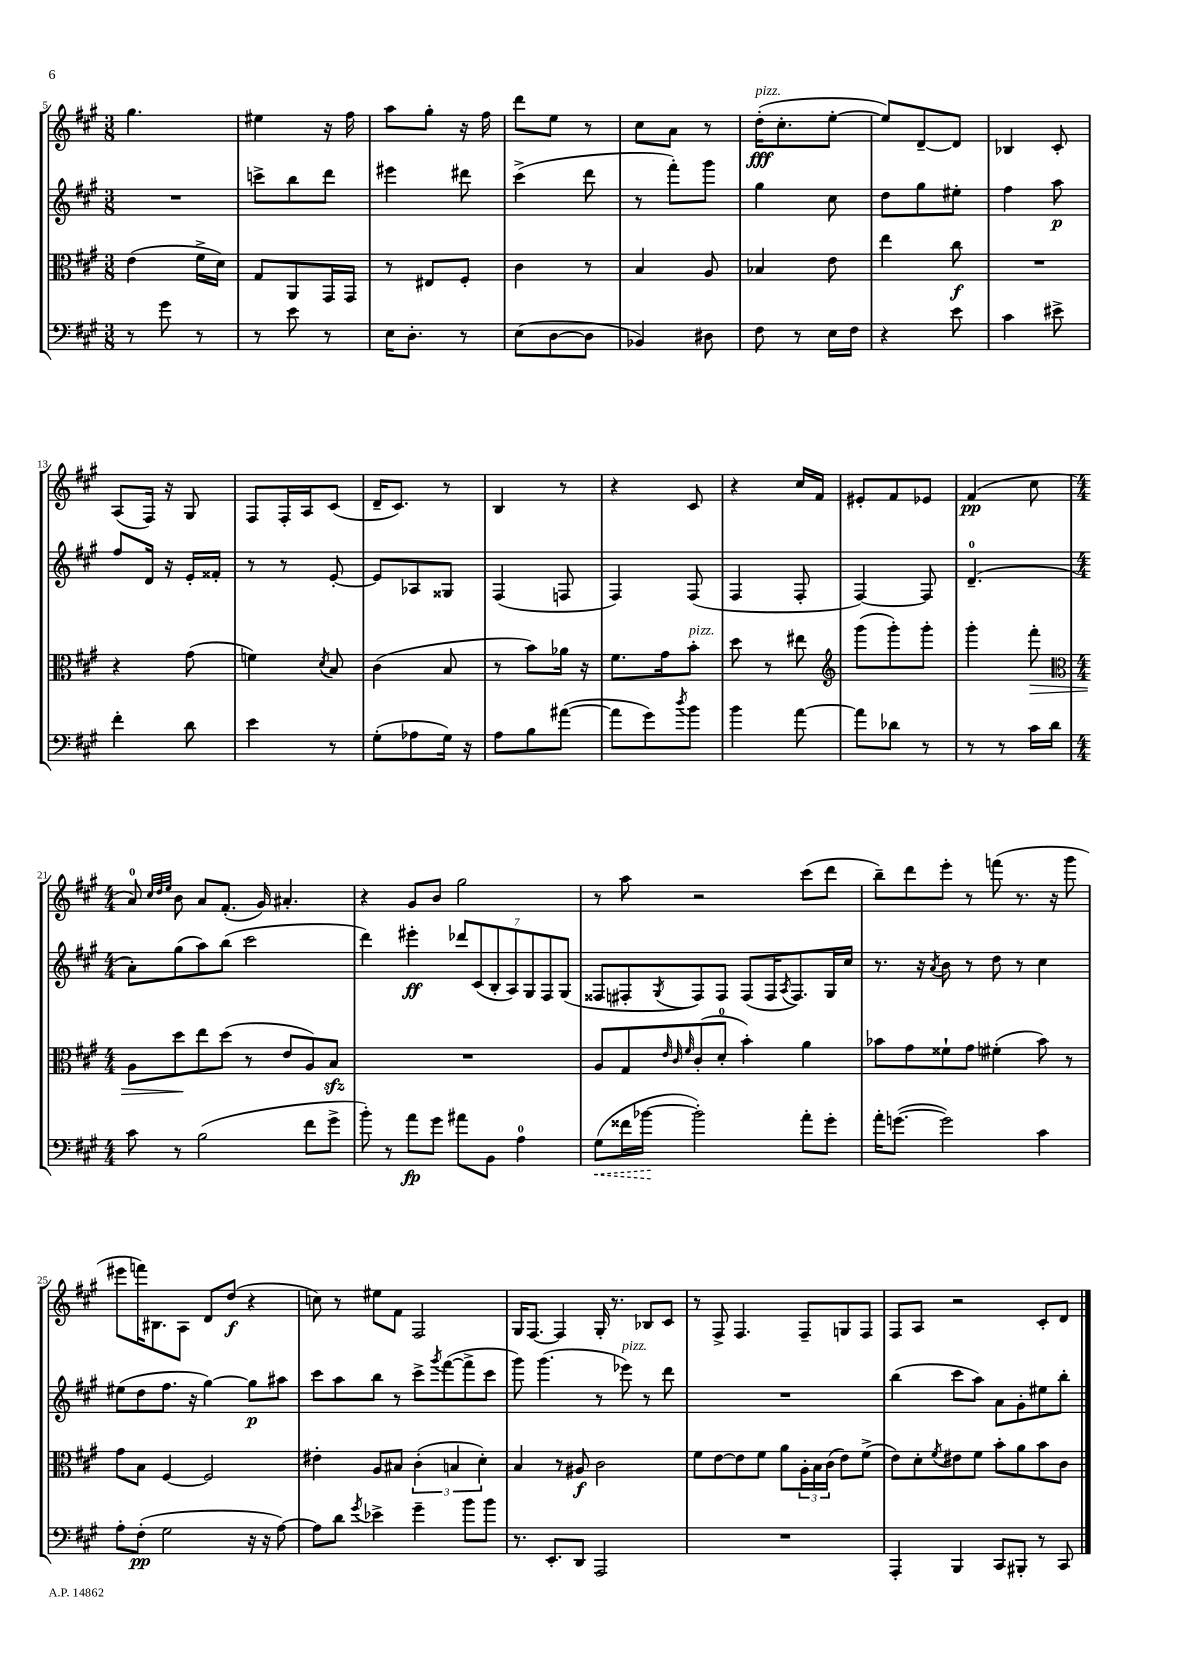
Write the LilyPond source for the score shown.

<<
\new StaffGroup <<
\new Staff = "s0" {
    \clef treble \key a \major \numericTimeSignature \time 3/8
    gis''4. |
    eis''4 r16 fis''16 |
    a''8 gis''8-. r16 fis''16 |
    d'''8 e''8 r8 |
    cis''8 a'8 r8 |
    d''16-.\fff^\markup { \italic "pizz." }( cis''8.-. e''8~-. |
    e''8) d'8~-- d'8 |
    bes4 cis'8-. |
    a8( fis16) r16 gis8 |
    fis8 fis16-. a16 cis'8( |
    d'16-- cis'8.) r8 |
    b4 r8 |
    r4 cis'8 |
    r4 cis''16 fis'16 |
    eis'8-. fis'8 ees'8 |
    fis'4\pp( cis''8 |
    \numericTimeSignature \time 4/4 a'8-0) \grace { cis''32 d''32 e''32 } b'8 a'8 fis'8.-.( gis'16) ais'4.-. |
    r4 gis'8 b'8 gis''2 |
    r8 a''8 r2 cis'''8( d'''8 |
    b''8--) d'''8 e'''8-. r8 f'''8( r8. r16 gis'''8 |
    eis'''8 f'''16) bis8. a8 d'8 d''8\f( r4 |
    c''8) r8 eis''8 fis'8 fis2 |
    gis16 fis8.~ fis4 gis16-. r8. bes8 cis'8 |
    r8 fis8-> fis4. fis8-- g8 fis8 |
    fis8 a8 r2 cis'8-. d'8 \bar "|." |
}
\new Staff = "s1" {
    \clef treble \key a \major \numericTimeSignature \time 3/8
    R4. |
    c'''8-> b''8 d'''8 |
    eis'''4 dis'''8 |
    cis'''4->( d'''8 |
    r8 fis'''8-.) gis'''8 |
    gis''4 cis''8 |
    d''8 gis''8 eis''8-. |
    fis''4 a''8\p |
    fis''8 d'16 r16 e'16-. fisis'16-. |
    r8 r8 e'8~-. |
    e'8 aes8 gisis8 |
    fis4( f8 |
    fis4) fis8( |
    fis4 fis8-. |
    fis4~) fis8 |
    d'4.-0--( |
    \numericTimeSignature \time 4/4 a'8-.) gis''8( a''8) b''8( cis'''2 |
    d'''4) eis'''4-.\ff \tuplet 7/4 { des'''8 cis'8( b8-. a8) gis8 fis8 gis8( } |
    fisis8 fis8-. \acciaccatura { gis8 } fis8) fis8 fis8( fis16 \acciaccatura { a8 } fis8.) gis16 cis''16 |
    r8. r16 \acciaccatura { a'8 } b'8 r8 d''8 r8 cis''4 |
    eis''8( d''8 fis''8. r16 gis''4~) gis''8\p ais''8 |
    cis'''8 a''8 b''8 r8 cis'''8-> \acciaccatura { gis'''8 } fis'''8~( fis'''8-> cis'''8 |
    gis'''8) gis'''4.( r8 ees'''8^\markup { \italic "pizz." }) r8 d'''8 |
    R1 |
    b''4( cis'''8 a''8) a'8 gis'8-. eis''8 b''8-. \bar "|." |
}
\new Staff = "s2" {
    \clef alto \key a \major \numericTimeSignature \time 3/8
    e'4( fis'16-> d'16) |
    gis8 a,8 gis,16 gis,16 |
    r8 eis8 fis8-. |
    cis'4 r8 |
    b4 a8 |
    bes4 e'8 |
    e''4 cis''8\f |
    R4. |
    r4 gis'8( |
    f'4) \acciaccatura { d'8 } b8 |
    cis'4( b8 |
    r8 b'8) aes'16 r16 |
    fis'8. gis'16 b'8-.^\markup { \italic "pizz." } |
    d''8 r8 eis''8 |
    \clef treble gis'''8( gis'''8-.) gis'''8-. |
    gis'''4-. fis'''8-.\> |
    \numericTimeSignature \time 4/4 \clef alto a8 d''8\! e''8 d''8( r8 e'8 a8) b8\sfz |
    R1 |
    a8 gis8 \grace { e'32 cis'32 fis'32 } cis'8-.( d'8-0-. b'4-.) a'4 |
    bes'8 gis'8 fisis'8-! gis'8 fis'4-.( bes'8) r8 |
    gis'8 b8 fis4~ fis2 |
    eis'4-. a8 bis8 \tuplet 3/2 { cis'4-.( b4 d'4-.) } |
    b4 r8 ais8\f cis'2 |
    fis'8 e'8~ e'8 fis'8 a'8 \tuplet 3/2 { a16-. b16 cis'16( } e'8) fis'8->( |
    e'8) d'8-. \acciaccatura { fis'8 } eis'8 fis'8 b'8-. a'8 b'8 cis'8 \bar "|." |
}
\new Staff = "s3" {
    \clef bass \key a \major \numericTimeSignature \time 3/8
    r8 gis'8 r8 |
    r8 e'8 r8 |
    e16 d8.-. r8 |
    e8( d8~ d8 |
    bes,4) dis8 |
    fis8 r8 e16 fis16 |
    r4 e'8 |
    cis'4 eis'8-> |
    fis'4-. d'8 |
    e'4 r8 |
    gis8-.( aes8 gis16) r16 |
    a8 b8 ais'8~( |
    ais'8 gis'8) \acciaccatura { d''8 } b'8 |
    b'4 a'8~ |
    a'8 des'8 r8 |
    r8 r8 cis'16 d'16 |
    \numericTimeSignature \time 4/4 cis'8 r8 b2( fis'8 gis'8-> |
    b'8-.) r8 a'8\fp gis'8 ais'8 b,8 a4-0 |
    \once \override Hairpin.style = #'dashed-line gis8\<( fisis'16 bes'16~\! bes'2-.) a'8-. gis'8-. |
    a'16-. g'8.~( g'2) cis'4 |
    a8-. fis8-.\pp( gis2 r16 r16 a8~) |
    a8 d'8 \acciaccatura { gis'8 } ees'4-> gis'4-- b'8 b'8 |
    r8. e,8.-. d,8 a,,2 |
    R1 |
    a,,4-. b,,4 cis,8 bis,,8-. r8 cis,8 \bar "|." |
}
>>
>>
\layout { \context { \Score currentBarNumber = #5 } }
